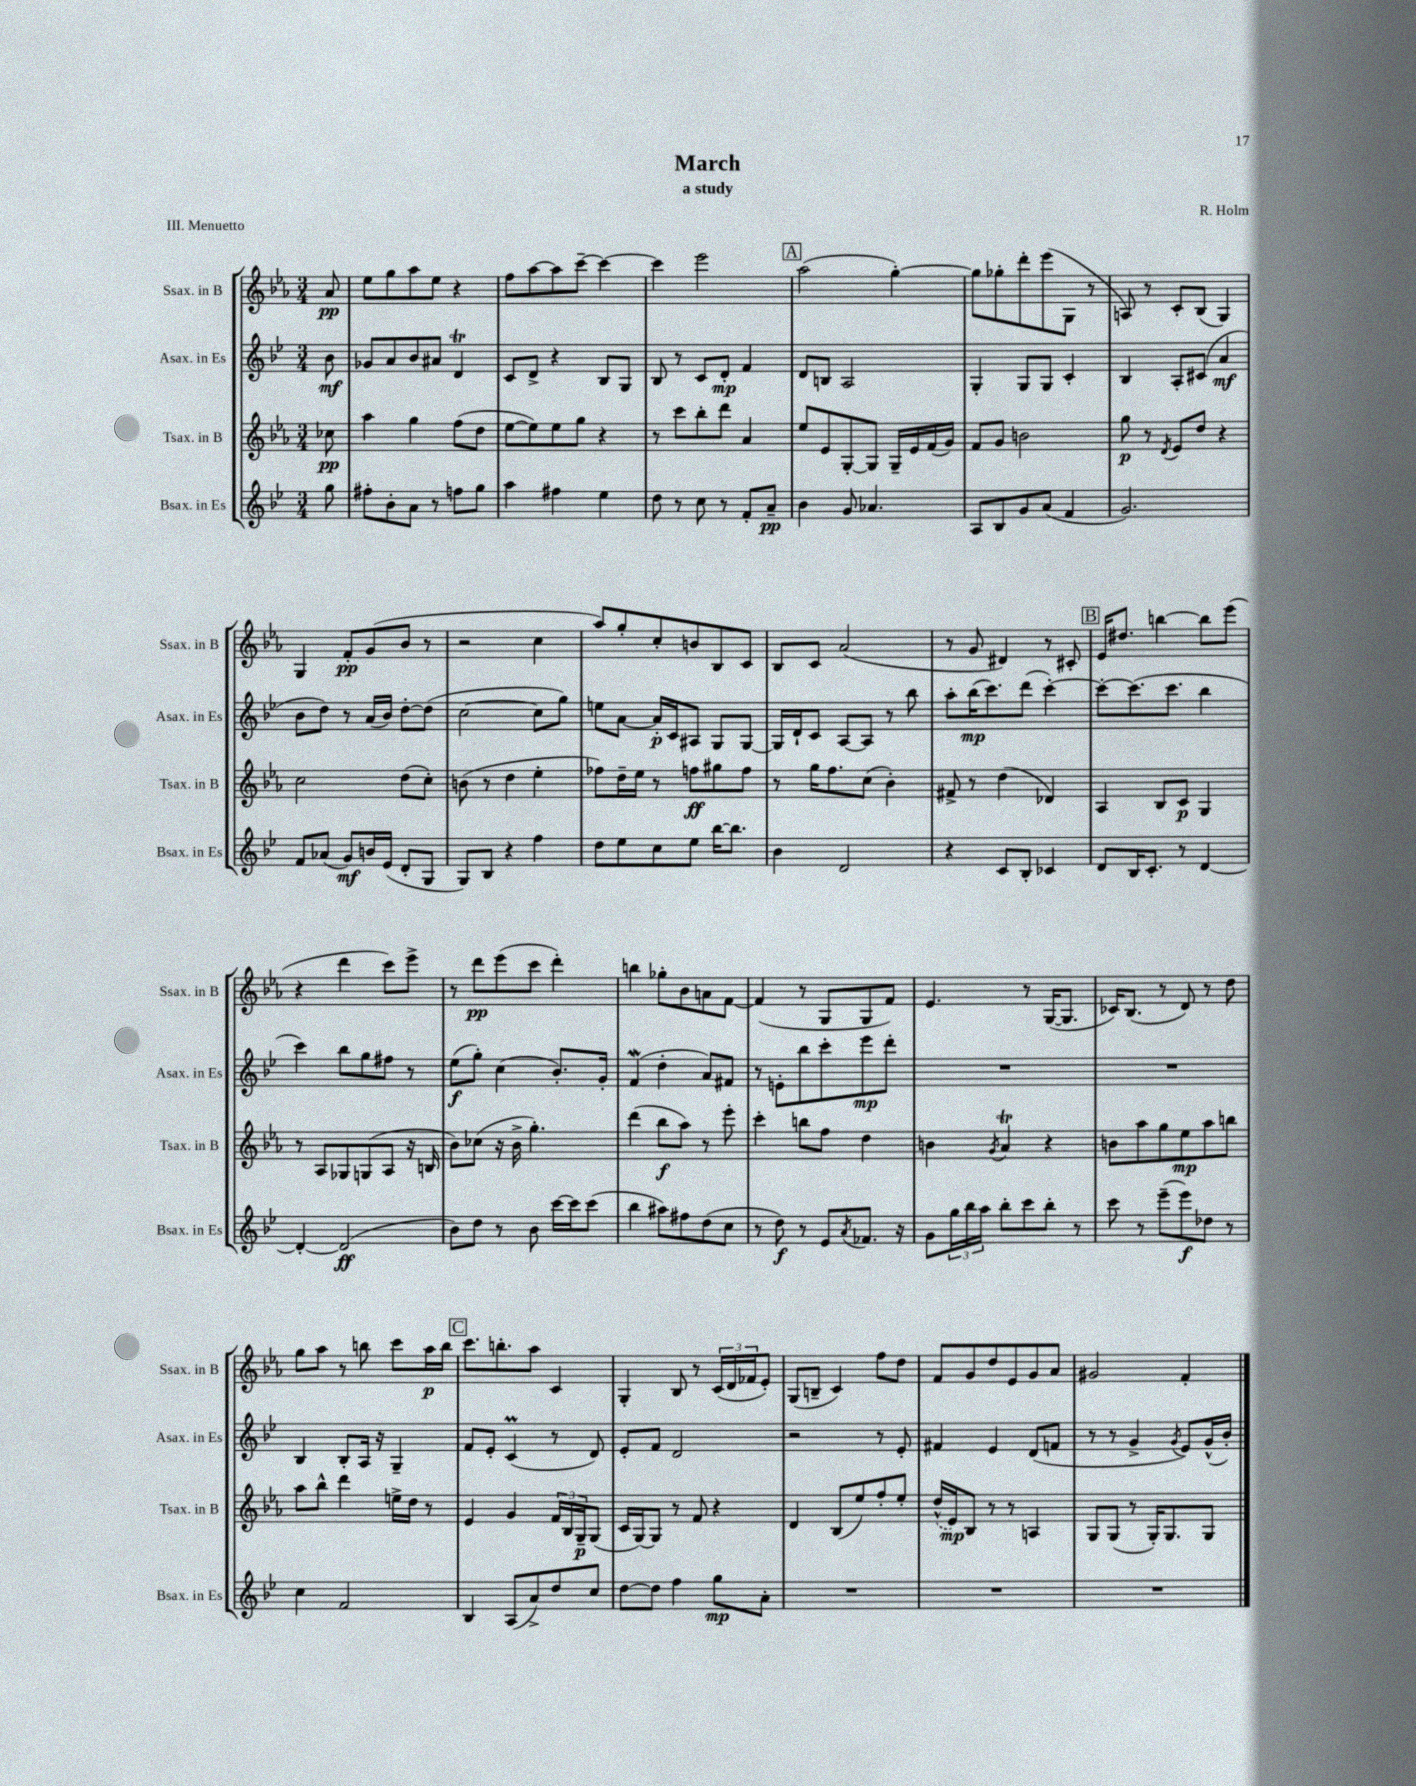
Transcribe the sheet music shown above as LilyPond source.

\header { title = "March" composer = "R. Holm" subtitle = "a study" piece = "III. Menuetto" }
<<
\new StaffGroup <<
\new Staff = "s0" \with { instrumentName = "Ssax. in B" shortInstrumentName = "Ssax. in B" } {
    \clef treble \key ees \major \numericTimeSignature \time 3/4 \partial 8
    aes'8\pp |
    ees''8 g''8 aes''8 ees''8 r4 |
    f''8 aes''8~ aes''8 c'''8~-- c'''4~ |
    c'''4 ees'''2 |
    \mark \markup { \box "A" } aes''2( g''4~-.) |
    g''8 ges''8-. d'''8-. ees'''8( g8 r8 |
    a8) r8 c'8-. bes8( g4) |
    g4 f'8-.\pp g'8( bes'8 r8 |
    r2 c''4 |
    aes''8) g''8-. c''8-. b'8 bes8 c'8 |
    bes8 c'8 aes'2( |
    r8 g'8 dis'4) r8 cis'8-. |
    \mark \markup { \box "B" } ees'16 dis''8. b''4~ b''8 ees'''8( |
    r4 d'''4 c'''8) ees'''8-> |
    r8 d'''8\pp ees'''8( c'''8 d'''4-.) |
    b''4 ges''8-. bes'8 a'8 f'8~ |
    f'4( r8 g8 g8 f'8) |
    ees'4. r8 g16~( g8. |
    ces'16) bes8.( r8 d'8) r8 d''8 |
    g''8 aes''8 r8 b''8 c'''8 aes''16\p b''16 |
    \mark \markup { \box "C" } c'''8. b''8.-. aes''8 c'4 |
    g4-. bes8 r8 \tuplet 3/2 { c'16( d'16 fes'16 } ees'8-.) |
    g8( b8-- c'4) f''8 d''8 |
    f'8 g'8 d''8 ees'8 g'8 aes'8 |
    gis'2 f'4-. \bar "|." |
}
\new Staff = "s1" \with { instrumentName = "Asax. in Es" shortInstrumentName = "Asax. in Es" } {
    \clef treble \key bes \major \numericTimeSignature \time 3/4 \partial 8
    bes'8\mf |
    ges'8 a'8 bes'8 ais'8 d'4\trill |
    c'8 d'8-> r4 bes8 g8 |
    bes8 r8 c'8 d'8-.\mp f'4 |
    \mark \markup { \box "A" } d'8 b8 a2 |
    g4-. g8 g8 c'4-. |
    bes4 a8-. cis'8( a'4\mf |
    bes'8 d''8) r8 a'16( bes'16) d''8~-. d''8( |
    c''2~ c''8 g''8) |
    e''8 a'8~ a'16-.\p c'16 ais8 g8 g8~ |
    g16 d'16-! c'8 a8~ a8 r8 bes''8 |
    a''8-. bes''16\mp( c'''8.) d'''8( c'''4~-.) |
    \mark \markup { \box "B" } c'''8~-. c'''8.( c'''8. bes''4 |
    c'''4) bes''8 g''8 fis''8 r8 |
    ees''8\f( g''8-.) c''4( bes'8.-.) g'16-. |
    f'4\mordent( d''4-. a'8) fis'8 |
    r8 e'8-. bes''8 c'''8-. ees'''8\mp d'''8-. |
    R2. |
    R2. |
    bes4 bes8-. a16 r16 g4-- |
    \mark \markup { \box "C" } f'8 ees'8-. c'4\prall( r8 d'8) |
    ees'8-. f'8 d'2 |
    r2 r8 ees'8-. |
    fis'4 ees'4 d'8( f'8 |
    r8 r8 g'4-> \acciaccatura { g'8 } ees'8) g'16-^( bes'16-.) \bar "|." |
}
\new Staff = "s2" \with { instrumentName = "Tsax. in B" shortInstrumentName = "Tsax. in B" } {
    \clef treble \key ees \major \numericTimeSignature \time 3/4 \partial 8
    ces''8\pp |
    aes''4 g''4 f''8( d''8 |
    ees''8~ ees''8) ees''8 g''8 r4 |
    r8 c'''8 bes''8-. d'''8 aes'4 |
    \mark \markup { \box "A" } ees''8 ees'8 g8~-. g8 g16-- ees'16 f'16( g'16) |
    f'8 g'8 b'2 |
    g''8\p r8 \acciaccatura { d'8 } ees'8 d''8 r4 |
    c''2 d''8( c''8-.) |
    b'8( r8 d''4 ees''4-. |
    fes''8) d''16-- ees''16 r8 f''8\ff gis''8 f''8 |
    r8 g''16 f''8. c''8( bes'4-.) |
    fis'8-> r8 d''4( des'4) |
    \mark \markup { \box "B" } aes4 bes8 c'8\p g4 |
    r8 aes8 ges8 g8( aes8 r16 b16 |
    bes'8) ces''8( r16 bes'16-> g''4.-.) |
    d'''4( bes''8\f aes''8) r8 ees'''8-. |
    c'''4-. b''8 f''8 d''4 |
    b'4 \acciaccatura { g'8 } aes'4\trill r4 |
    b'8 aes''8 g''8 ees''8\mp aes''8 b''8 |
    aes''8 bes''8-^ d'''4 e''16-> d''16 r8 |
    \mark \markup { \box "C" } ees'4 g'4 \tuplet 3/2 { f'16 bes16 g16--\p } g8( |
    c'16 g16~) g8 r8 f'8 r4 |
    d'4 bes8( ees''8) f''8-. ees''8-. |
    \once \slurDashed d''16-^( ees'16\mp) bes8 r8 r8 a4 |
    g8 g8( r8 g16-.) g8. g8 \bar "|." |
}
\new Staff = "s3" \with { instrumentName = "Bsax. in Es" shortInstrumentName = "Bsax. in Es" } {
    \clef treble \key bes \major \numericTimeSignature \time 3/4 \partial 8
    g''8 |
    fis''8-. bes'8-. a'8 r8 f''8 g''8 |
    a''4 fis''4 ees''4 |
    d''8 r8 c''8 r8 f'8-. a'8--\pp |
    \mark \markup { \box "A" } bes'4 g'8 aes'4. |
    a8 bes8 g'8 a'8( f'4 |
    g'2.) |
    f'8 aes'8( g'8\mf) b'16 ees'16( d'8-. g8 |
    g8) bes8 r4 f''4 |
    d''8 ees''8 c''8 ees''8 bes''16~ bes''8. |
    bes'4 d'2 |
    r4 c'8 bes8-. ces'4 |
    \mark \markup { \box "B" } d'8 bes16 c'8.-. r8 d'4~ |
    d'4~-. d'2\ff( |
    bes'8) d''8 r8 bes'8 c'''16~ c'''16 c'''8( |
    bes''4 ais''8) fis''8 d''8( c''8 |
    r8 d''8\f) r8 ees'8 \acciaccatura { a'8 } fes'8. r16 |
    g'8 \tuplet 3/2 { g''16 bes''16 a''16 } bes''8-. c'''8 bes''8-. r8 |
    c'''8 r8 ees'''8--( ees'''8\f) des''8 r8 |
    c''4 f'2 |
    \mark \markup { \box "C" } bes4 a8( a'8->) d''8 c''8 |
    d''8~ d''8 f''4 g''8\mp a'8-. |
    R2. |
    R2. |
    R2. \bar "|." |
}
>>
>>
\layout { \context { \Score \remove "Bar_number_engraver" } }
